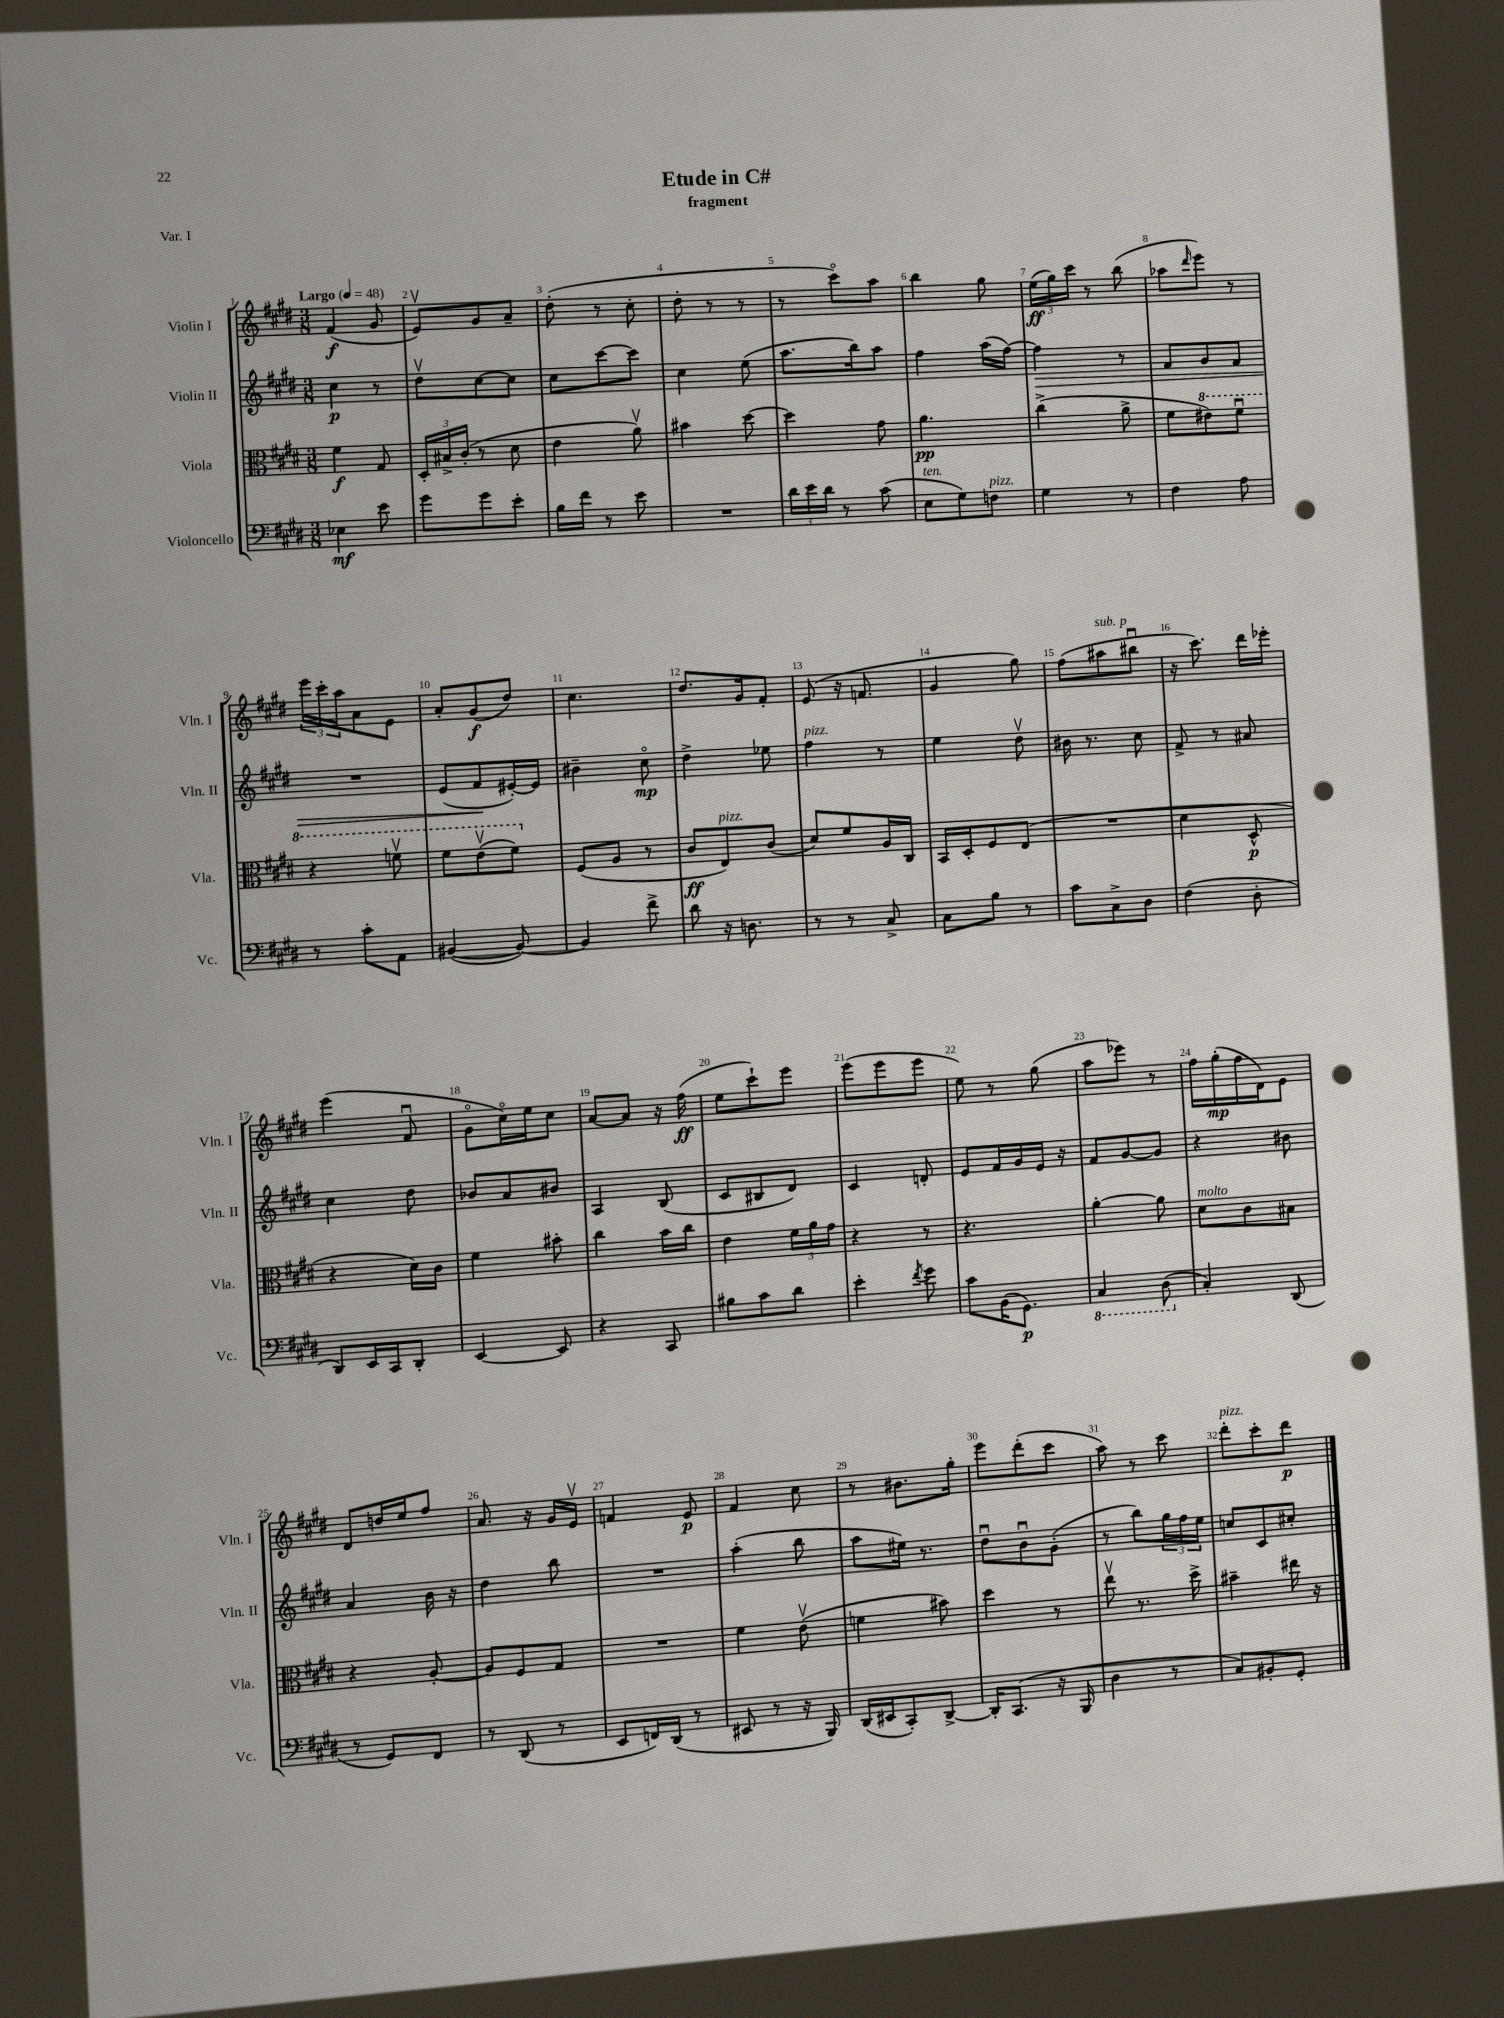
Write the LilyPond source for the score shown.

\header { title = "Etude in C#" subtitle = "fragment" piece = "Var. I" }
<<
\new StaffGroup <<
\new Staff = "s0" \with { instrumentName = "Violin I" shortInstrumentName = "Vln. I" } {
    \clef treble \key e \major \numericTimeSignature \time 3/8 \tempo "Largo" 4 = 48
    fis'4\f( gis'8 |
    e'8\upbow) gis'8 a'8-- |
    dis''8-.( r8 cis''8-. |
    dis''8-. r8 r8 |
    r8 cis'''8\flageolet) a''8 |
    b''4 gis''8 |
    \tuplet 3/2 { e''16\ff( gis''16) cis'''16 } r8 b''8( |
    aes''8 \grace { dis'''16 } e'''8) r8 |
    \tuplet 3/2 { e'''16 cis'''16-. a''16 } a'8 e'8 |
    a'8-. gis'8\f( dis''8) |
    cis''4. |
    dis''8. gis'16 fis'8-. |
    e'8( r16 f'8. |
    gis'4 gis''8) |
    fis''8( ais''8^\markup { \italic "sub. p" } bis''8\downbow |
    r16 cis'''8.) dis'''16 ees'''16-. |
    e'''4( fis'8\downbow |
    gis'8\flageolet cis''16\flageolet) e''16 cis''8 |
    a'8~ a'8 r16 fis''16\ff( |
    e''8 cis'''8-!) e'''8 |
    e'''8( e'''8 e'''8 |
    e''8) r8 gis''8( |
    a''8 ees'''8) r8 |
    fis''16 gis''16-.\mp( fis''16 dis'16) e'8 |
    dis'8 d''16 e''16 fis''8 |
    a'8. r16 gis'16 e'16\upbow |
    f'4 e'8\p |
    fis'4 cis''8 |
    r8 bis'8. gis''16-. |
    e'''8 dis'''8-.( cis'''8 |
    a''8) r8 cis'''8 |
    dis'''8-.^\markup { \italic "pizz." } cis'''8-. dis'''8\p \bar "|." |
}
\new Staff = "s1" \with { instrumentName = "Violin II" shortInstrumentName = "Vln. II" } {
    \clef treble \key e \major \numericTimeSignature \time 3/8
    cis''4\p r8 |
    dis''8\upbow cis''8~ cis''8 |
    cis''8 cis'''8~ cis'''8 |
    cis''4 e''8( |
    a''8. b''16) a''8 |
    fis''4 a''16( fis''16~) |
    fis''4\> r8 |
    fis'8 gis'8 fis'8 |
    R4. |
    e'8( fis'8\! eis'16~-.) eis'16 |
    bis'4-- cis''8\flageolet\mp |
    dis''4-> ees''8 |
    fis''4^\markup { \italic "pizz." } r8 |
    e''4 dis''8\upbow |
    bis'16 r8. cis''8 |
    fis'8-> r8 ais'8 |
    cis''4 dis''8 |
    bes'8 a'8 bis'8 |
    a4 b8( |
    cis'8 bis8 dis'8) |
    cis'4 d'8-. |
    e'8 fis'16 gis'16 e'16 r16 |
    fis'8 gis'8~ gis'8 |
    r4 bis'8 |
    a'4 b'16 r16 |
    dis''4 b''8 |
    R4. |
    a''4-.( b''8 |
    a''8 eis''16) r8. |
    dis''8\downbow b'8\downbow gis'8-.( |
    r8 b''8) \tuplet 3/2 { gis''16 fis''16 e''16 } |
    c''8 cis'8 cis''8-. \bar "|." |
}
\new Staff = "s2" \with { instrumentName = "Viola" shortInstrumentName = "Vla." } {
    \clef alto \key e \major \numericTimeSignature \time 3/8
    fis'4\f gis8 |
    \tuplet 3/2 { dis16-. bis16-> cis'16-.( } r8 dis'8 |
    e'4 a'8\upbow) |
    bis'4 dis''8~ |
    dis''4 gis'8 |
    a'4.\pp |
    cis''4->( a'8-> |
    fis'8 \ottava #1 eis''8) fis''8\downbow |
    r4 f''8\upbow |
    fis''8 e''8\upbow( fis''8) \ottava #0 |
    fis8( a8 r8 |
    cis'8\ff e8^\markup { \italic "pizz." }) cis'8( |
    dis'8) fis'8 a16 cis16 |
    b,16 dis16-. fis8 e8( |
    R4. |
    dis'4 dis8-^\p |
    r4 dis'16) cis'16 |
    fis'4 bis'8-. |
    cis''4 b'16 cis''16 |
    e'4 \tuplet 3/2 { fis'16 a'16 gis'16 } |
    r4 r8 |
    r4. |
    a'4~-. a'8 |
    dis'8^\markup { \italic "molto" } cis'8 bis8 |
    r4 a8~-. |
    a8 fis8 gis8 |
    R4. |
    fis'4 e'8\upbow( |
    f'4 bis'8) |
    dis''4 r8 |
    e''8\upbow r8. dis''16-> |
    bis'4-- eis''16 r16 \bar "|." |
}
\new Staff = "s3" \with { instrumentName = "Violoncello" shortInstrumentName = "Vc." } {
    \clef bass \key e \major \numericTimeSignature \time 3/8
    ees4\mf e'8 |
    gis'8 gis'8 e'8-. |
    b16 fis'16 r8 e'8 |
    R4. |
    \tuplet 3/2 { dis'16 e'16 dis'16 } r8 cis'8( |
    e8^\markup { \italic "ten." } gis8) f8^\markup { \italic "pizz." } |
    gis4 r8 |
    fis4 a8 |
    r8 cis'8-. a,8 |
    bis,4~( bis,8~) |
    bis,4 fis'8-> |
    dis'8 r16 d8. |
    r8 r8 cis8-> |
    cis8 b8 r8 |
    cis'8 cis8-> dis8 |
    fis4( dis8-. |
    dis,8) e,16 cis,16 dis,8-. |
    e,4~ e,8 |
    r4 cis,8 |
    bis8 cis'8 dis'8 |
    e'4-. \acciaccatura { fis'8 } gis'8 |
    cis'8 b,16( gis,8.\p) |
    \ottava #-1 cis,4 dis,8( \ottava #0 |
    cis4-.) dis,8( |
    r8 gis,8) fis,8 |
    r8 dis,8( r8 |
    e,8 f,16) dis,16( r8 |
    eis,8 r8 r16 b,,16) |
    dis,16( eis,16 cis,8-.) dis,8~-> |
    dis,16-. cis,8.( r16 b,,16 |
    dis4 r8 |
    cis8) bis,8-. gis,8-. \bar "|." |
}
>>
>>
\layout { \context { \Score \override BarNumber.break-visibility = ##(#f #t #t) barNumberVisibility = #all-bar-numbers-visible } }
